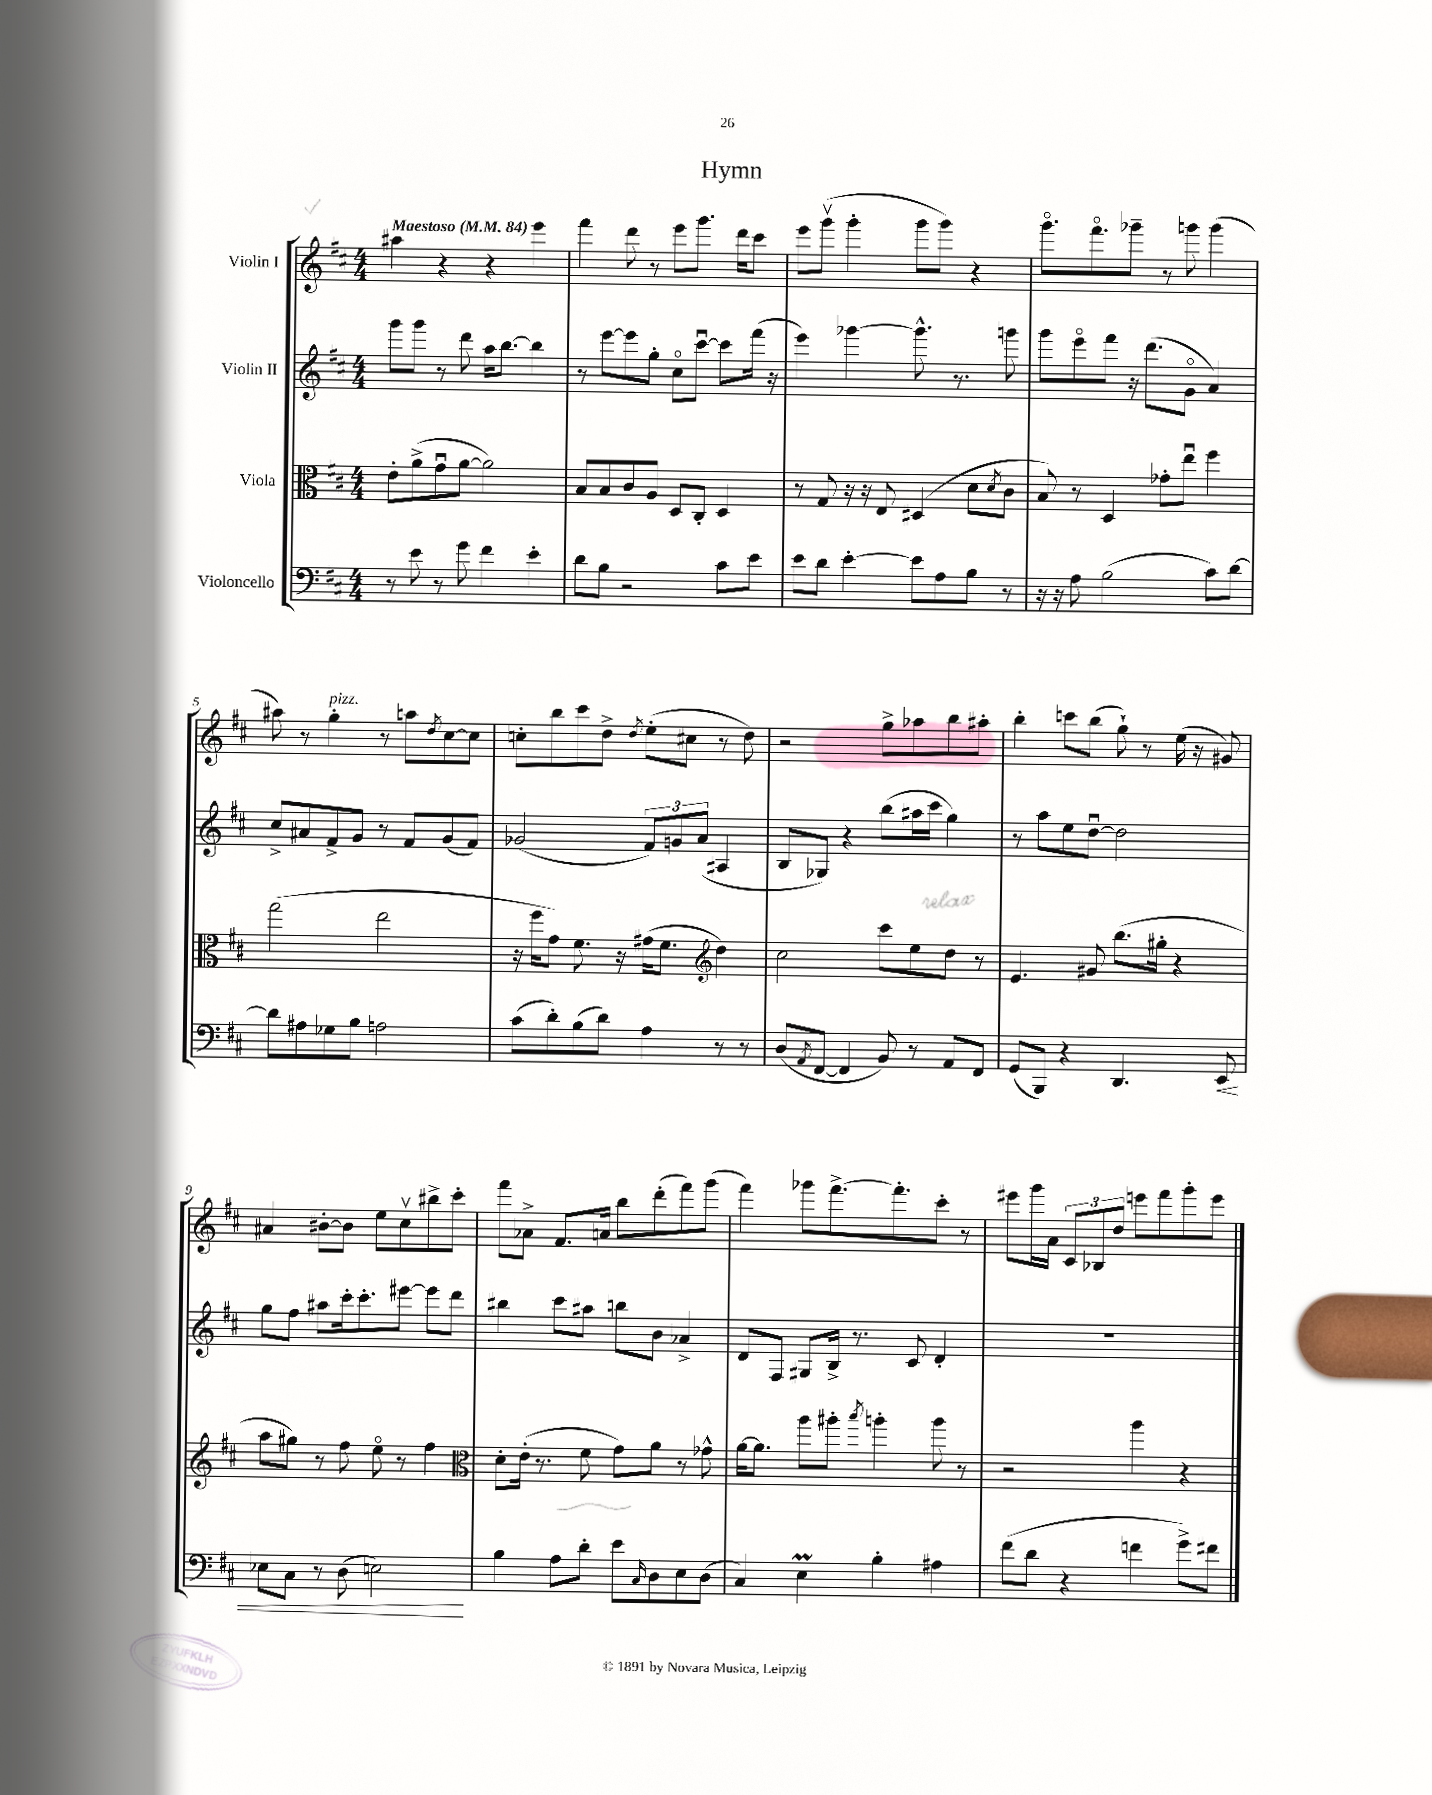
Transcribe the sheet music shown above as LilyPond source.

\header { title = "Hymn" }
<<
\new StaffGroup <<
\new Staff = "s0" \with { instrumentName = "Violin I" } {
    \clef treble \key d \major \numericTimeSignature \time 4/4 \tempo "Maestoso" 4 = 84
    ais''4 r4 r4 e'''4 |
    fis'''4 d'''8 r8 e'''8 g'''8. d'''16 cis'''8 |
    e'''8 g'''8\upbow( g'''4-. g'''8 g'''8) r4 |
    g'''8.\flageolet fis'''8.\flageolet ges'''8-- r8 g'''8 g'''4( |
    ais''8) r8 g''4-.^\markup { \italic "pizz." } r8 a''8 \acciaccatura { d''8 } cis''8~ cis''8 |
    c''8-. b''8 cis'''8 d''8-> \acciaccatura { d''8 } e''8-.( cis''8 r8 d''8) |
    r2 g''8-> aes''8 b''8 ais''8-. |
    b''4-. c'''8 b''8( g''8-!) r8 e''16( r16 gis'8) |
    ais'4 bis'8~-. bis'8 e''8 cis''8\upbow bis''8-> cis'''8-. |
    fis'''8 aes'8-> fis'8. a'16 b''8 d'''8-.( fis'''8) g'''8( |
    fis'''4) ges'''8 fis'''8.~-> fis'''8.-. cis'''8-. r8 |
    eis'''8 g'''16 a'16 \tuplet 3/2 { cis'8 bes8 d''8 } e'''8 fis'''8 g'''8-. e'''8 \bar "|." |
}
\new Staff = "s1" \with { instrumentName = "Violin II" } {
    \clef treble \key d \major \numericTimeSignature \time 4/4
    g'''8 g'''8 r8 d'''8 a''16 b''8.~ b''4 |
    r8 e'''8~ e'''8 g''8-. cis''8\flageolet cis'''8~\downbow cis'''8 fis'''16( r16 |
    e'''4) ges'''4~ ges'''8.-^ r8. g'''8 |
    g'''8 e'''8\flageolet fis'''8 r16 d'''8.( g'8\flageolet a'4) |
    cis''8-> ais'8 fis'8-> g'8 r8 fis'8 g'8( fis'8) |
    ges'2( \tuplet 3/2 { fis'8) g'8 a'8( } ais4 |
    b8 ges8) r4 b''8( ais''16 cis'''16 g''4) |
    r8 a''8 e''8 d''8~\downbow d''2 |
    g''8 fis''8 ais''8 cis'''16-. cis'''8.-. eis'''8~ eis'''8 d'''8 |
    bis''4 cis'''8 ais''8 b''8 b'8 aes'4-> |
    d'8 fis8 gis8 b16-> r8. cis'8 d'4-. |
    R1 \bar "|." |
}
\new Staff = "s2" \with { instrumentName = "Viola" } {
    \clef alto \key d \major \numericTimeSignature \time 4/4
    e'8-. a'8->( g'8\downbow a'8~ a'2) |
    b8 b8 cis'8 a8 d8 cis8-. d4 |
    r8 g8 r16 r16 e8 dis4( d'8 \acciaccatura { d'8 } cis'8 |
    b8) r8 d4 ges'8-. e''8\downbow fis''4 |
    g''2( e''2 |
    r16 fis''16 g'8) fis'8. r16 gis'16( fis'8. \clef treble d''4) |
    cis''2 cis'''8 e''8 d''8 r8 |
    e'4. gis'8 b''8.( gis''16-. r4 |
    a''8 gis''8) r8 fis''8 e''8\flageolet r8 fis''4 |
    \clef alto d'8-. e'16-.( r8. fis'8 g'8) a'8 r8 ges'8-^ |
    a'16~ a'8. a''8 ais''8-. \acciaccatura { b''8 } a''4-. a''8 r8 |
    r2 a''4 r4 \bar "|." |
}
\new Staff = "s3" \with { instrumentName = "Violoncello" } {
    \clef bass \key d \major \numericTimeSignature \time 4/4
    r8 e'8 r8 g'8 fis'4 e'4-. |
    d'8 b8 r2 cis'8 e'8 |
    e'8 d'8 e'4~-. e'8 a8 b8 r8 |
    r16 r16 a8 b2( cis'8) d'8~ |
    d'8 ais8 ges8 b8 a2 |
    cis'8( d'8-.) b8( d'8) a4 r8 r8 |
    d8( \acciaccatura { a,8 } fis,8~ fis,4 b,8) r8 a,8 fis,8 |
    g,8( b,,8) r4 d,4. e,8\< |
    ees8 cis8 r8 d8( e2\!) |
    b4 a8 d'8-. e'8 \grace { cis16 } d8 e8 d8( |
    cis4) e4\prall b4-. ais4 |
    fis'8( d'8 r4 f'4 g'8->) fis'8 \bar "|." |
}
>>
>>
